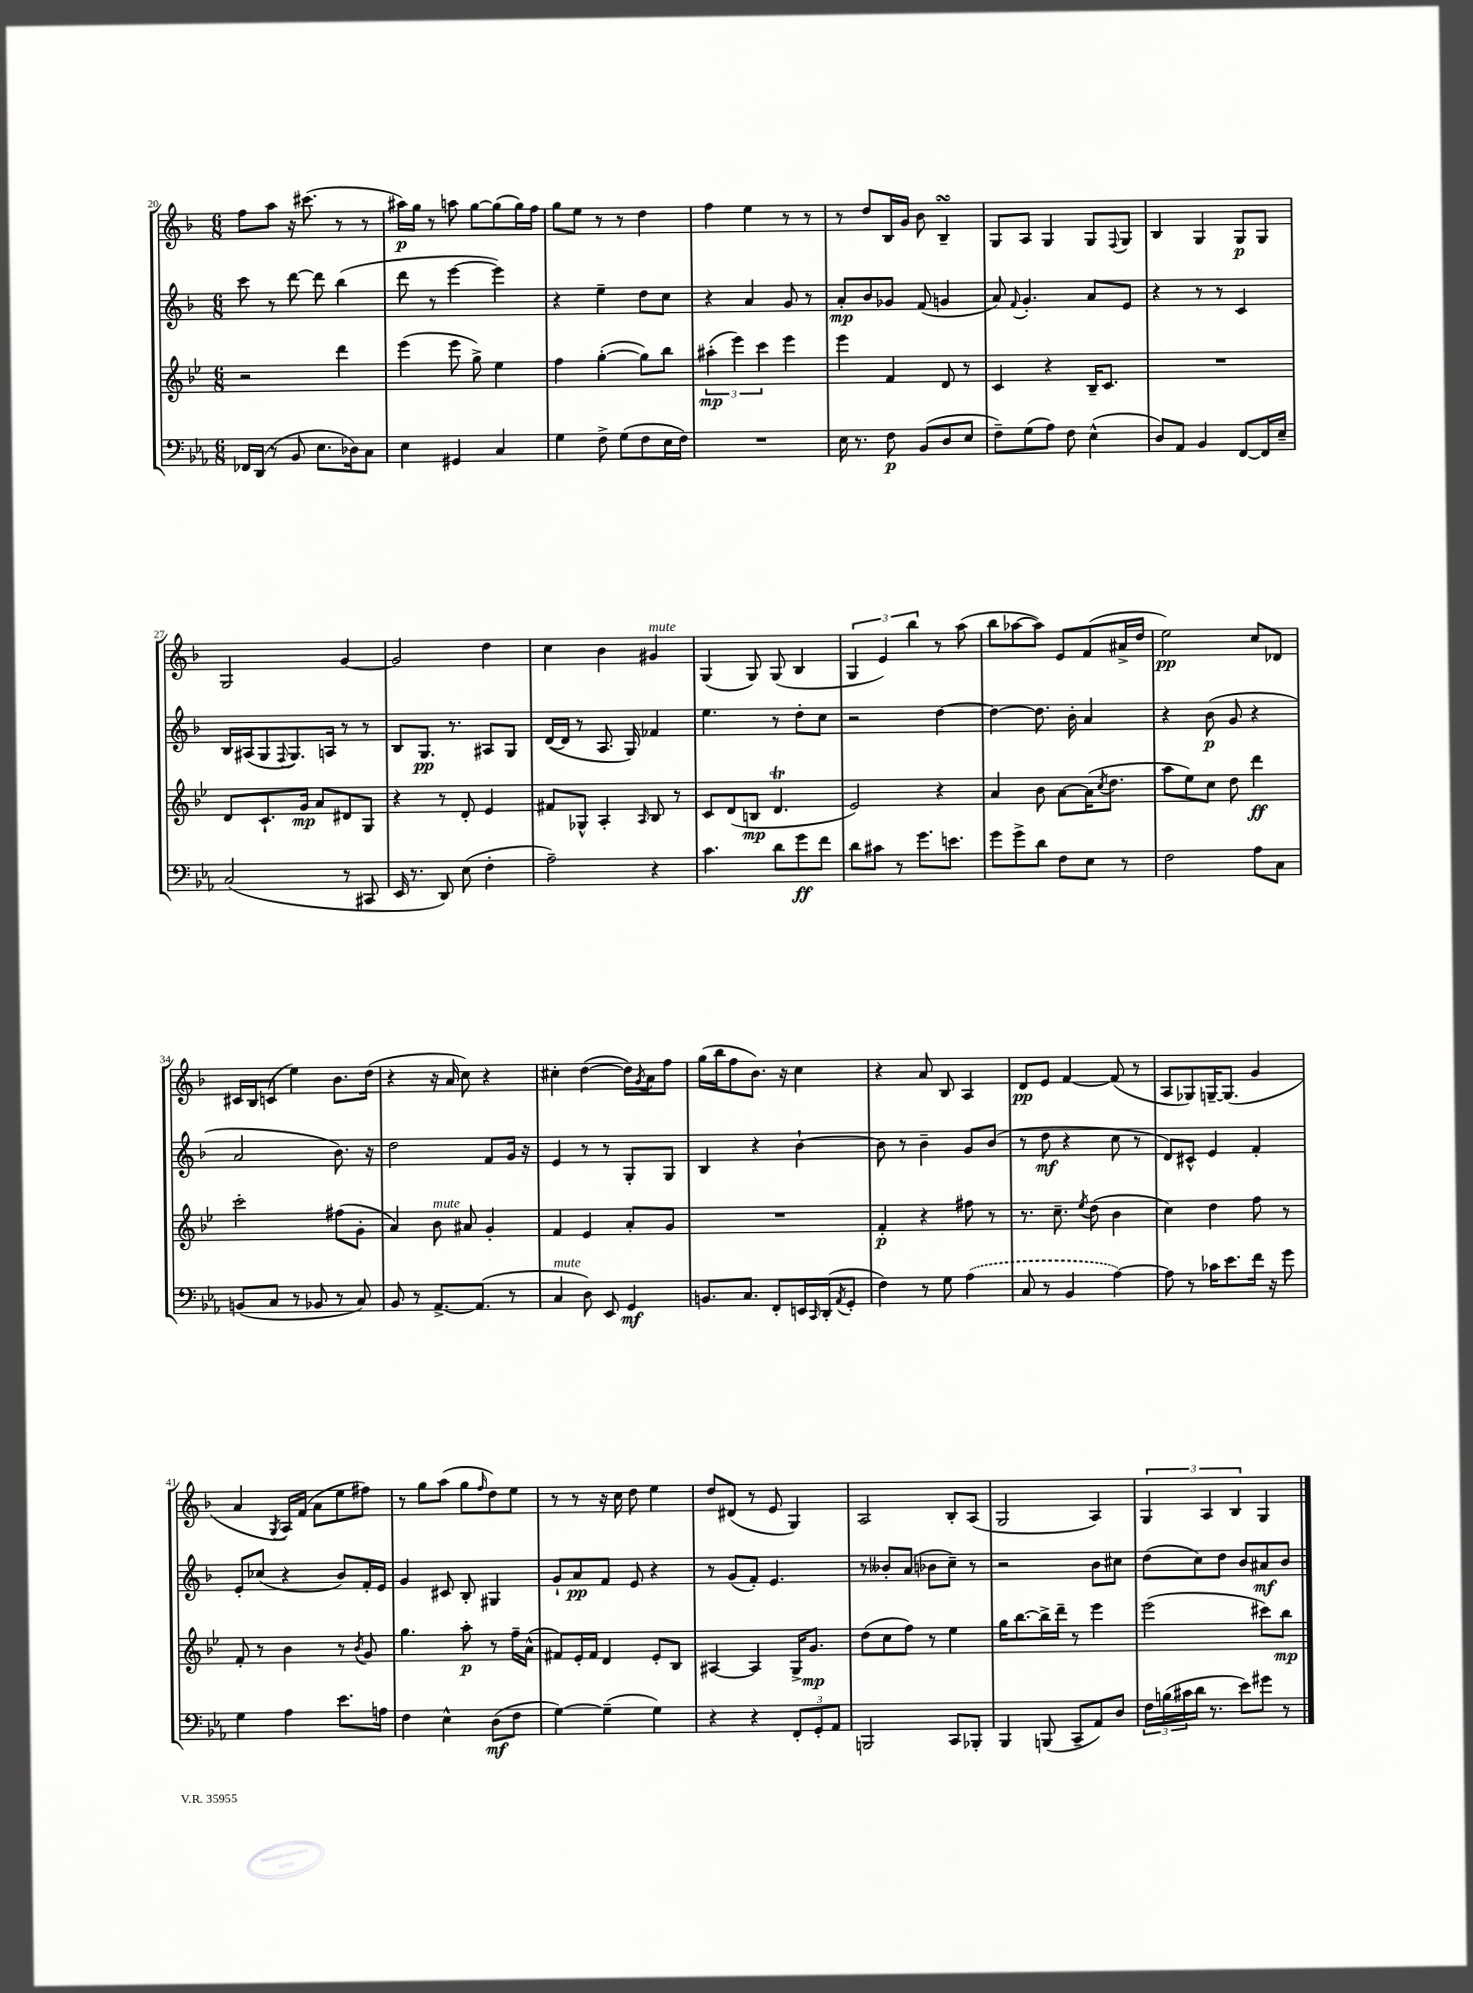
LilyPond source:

<<
\new StaffGroup <<
\new Staff = "s0" {
    \clef treble \key f \major \numericTimeSignature \time 6/8
    f''8 a''8 r16 cis'''8.( r8 r8 |
    ais''16\p) g''16 r8 a''8 g''8~ g''8( g''16) f''16 |
    g''8 e''8 r8 r8 d''4 |
    f''4 e''4 r8 r8 |
    r8 d''8 bes16 g'16 bes'8 bes4--\turn |
    g8 a8 g4 g8 \appoggiatura { f8 } g8 |
    bes4 g4 g8\p g8 |
    g2 g'4~ |
    g'2 d''4 |
    c''4 bes'4 gis'4^\markup { \italic "mute" } |
    g4( g8) g8( bes4 |
    \tuplet 3/2 { g4 e'4) bes''4 } r8 a''8( |
    bes''8 aes''8~ aes''8) e'8 f'8( ais'16-> d''16 |
    e''2\pp) c''8 des'8 |
    cis'16 bes16 c'8( e''4) bes'8. d''16( |
    r4 r16 a'16 c''8) r4 |
    cis''4-. d''4~( d''16) \acciaccatura { g'8 } a'16 f''8 |
    g''16( bes''16 f''8 bes'8.) r16 c''4 |
    r4 a'8 bes8 a4 |
    d'8\pp e'8 f'4~ f'8( r8 |
    a8 ges8) g16~-- g8.( g'4 |
    a'4 \acciaccatura { g8 } a16) f'16( a'8 e''8 fis''8) |
    r8 g''8 a''8( g''8 \grace { f''16 } d''8) e''8 |
    r8 r8 r16 c''16 d''8 e''4 |
    d''8 dis'8( r8 e'8 g4) |
    a2 bes8-. a8( |
    g2 a4) |
    \tuplet 3/2 { g4 a4 bes4 } g4 \bar "|." |
}
\new Staff = "s1" {
    \clef treble \key f \major \numericTimeSignature \time 6/8
    c'''8 r8 d'''8~ d'''8 bes''4( |
    d'''8 r8 e'''4~ e'''4) |
    r4 e''4-- d''8 c''8 |
    r4 a'4 g'8 r8 |
    a'8-.\mp bes'8 ges'8 f'8( g'4 |
    a'8) \appoggiatura { f'8 } g'4.-. a'8 e'8 |
    r4 r8 r8 c'4 |
    bes16 ais16( g8 \appoggiatura { f8 } g8.) a16 r8 r8 |
    bes8 g8.\pp r8. ais8 g8 |
    d'16~( d'16 r8 a8. g16) fes'4 |
    e''4. r8 d''8-. c''8 |
    r2 d''4~ |
    d''4~ d''8. bes'16-. a'4 |
    r4 bes'8\p( g'8 r4 |
    a'2 bes'8.) r16 |
    d''2 f'8 g'16 r16 |
    e'4 r8 r8 g8-. g8 |
    bes4 r4 bes'4~-! |
    bes'8 r8 bes'4-- g'8 bes'8( |
    r8 d''8\mf r4 c''8 r8 |
    d'8) cis'8-^ e'4 f'4-. |
    e'8-. ces''8( r4 bes'8) f'16-. e'16 |
    g'4 cis'8 bes8-. gis4 |
    g'8-! a'8\pp f'8 e'8 r4 |
    r8 g'8( f'8-.) e'4. |
    r8 beses'8-. a'8( bes'8 c''8--) r8 |
    r2 bes'8 cis''8 |
    d''8( c''8) d''8 bes'8 ais'8\mf bes'8 \bar "|." |
}
\new Staff = "s2" {
    \clef treble \key bes \major \numericTimeSignature \time 6/8
    r2 d'''4 |
    ees'''4( ees'''8 g''8->) ees''4 |
    f''4 g''4~-.( g''8) bes''8 |
    \tuplet 3/2 { ais''4-.\mp( ees'''4) c'''4 } ees'''4 |
    ees'''4 f'4 d'8 r8 |
    c'4 r4 bes16-- c'8. |
    R2. |
    d'8 c'8.-! g'16\mp a'8 dis'8 g8 |
    r4 r8 d'8-. ees'4 |
    fis'8 ges8-^ a4-. \grace { a16 } bes8 r8 |
    c'8 d'8( b8\mp d'4.\trill |
    ees'2) r4 |
    a'4 bes'8 a'8~ a'16( \acciaccatura { c''8 } d''8. |
    a''8 ees''8) c''8 d''8 d'''4\ff |
    c'''2-. fis''8( g'8-. |
    a'4) bes'8^\markup { \italic "mute" } ais'8 g'4-. |
    f'4 ees'4 a'8-. g'8 |
    R2. |
    f'4-.\p r4 fis''8 r8 |
    r8. c''8.-- \acciaccatura { ees''8 } d''8( bes'4 |
    c''4) d''4 f''8 r8 |
    f'8-. r8 bes'4 r8 \acciaccatura { bes'8 } g'8 |
    g''4. a''8-.\p r8 f''16-- a'16-^( |
    fis'8) ees'16-. fis'16 d'4 ees'8-. bes8 |
    ais4~ ais4 g16-> g'8.\mp |
    d''8( c''8 f''8) r8 ees''4 |
    g''16 bes''8.~ bes''16-> d'''16-- r8 ees'''4 |
    ees'''2( cis'''8) bes''8\mp \bar "|." |
}
\new Staff = "s3" {
    \clef bass \key ees \major \numericTimeSignature \time 6/8
    fes,16 d,16( r8 bes,8 ees8. des16) c8 |
    ees4 gis,4 c4 |
    g4 f8-> g8( f8 ees16 f16) |
    R2. |
    ees16 r8. f8\p bes,8( d8 ees8 |
    f8--) g8( aes8) f8 ees4-^( |
    d8) aes,8 bes,4 f,8~ f,16 ees16-- |
    c2( r8 cis,8 |
    ees,16 r8. d,8) ees8( f4-. |
    aes2--) r4 |
    c'4. d'8 g'8\ff f'8 |
    d'8 cis'8 r8 g'8. e'8. |
    g'8 g'8-> d'8 f8 ees8 r8 |
    f2 aes8 c8 |
    b,8( c8 r8 bes,8 r8 c8) |
    bes,8 r8 aes,8.~-> aes,8.( r8 |
    c4^\markup { \italic "mute" } d8) ees,8 g,4\mf |
    b,8. c8. f,8-. e,16 \grace { c,16 } d,16-.( \acciaccatura { aes,8 } g,8-. |
    f4) r8 g8 \once \slurDashed aes4( |
    c8 r8 bes,4 aes4~) |
    aes8 r8 ces'16 ees'8. f'16 r16 g'8 |
    g4 aes4 ees'8. a16 |
    f4 ees4-^ d8\mf( f8 |
    g4~) g4--( g4) |
    r4 r4 \tuplet 3/2 { f,8-. g,8-. aes,8 } |
    b,,2 c,8 bes,,8-. |
    bes,,4 b,,8( c,8-- aes,8) d8 |
    \tuplet 3/2 { f16 b16( cis'16 } d'16 r8. ees'8) gis'8 r8 \bar "|." |
}
>>
>>
\layout { \context { \Score currentBarNumber = #20 } }
